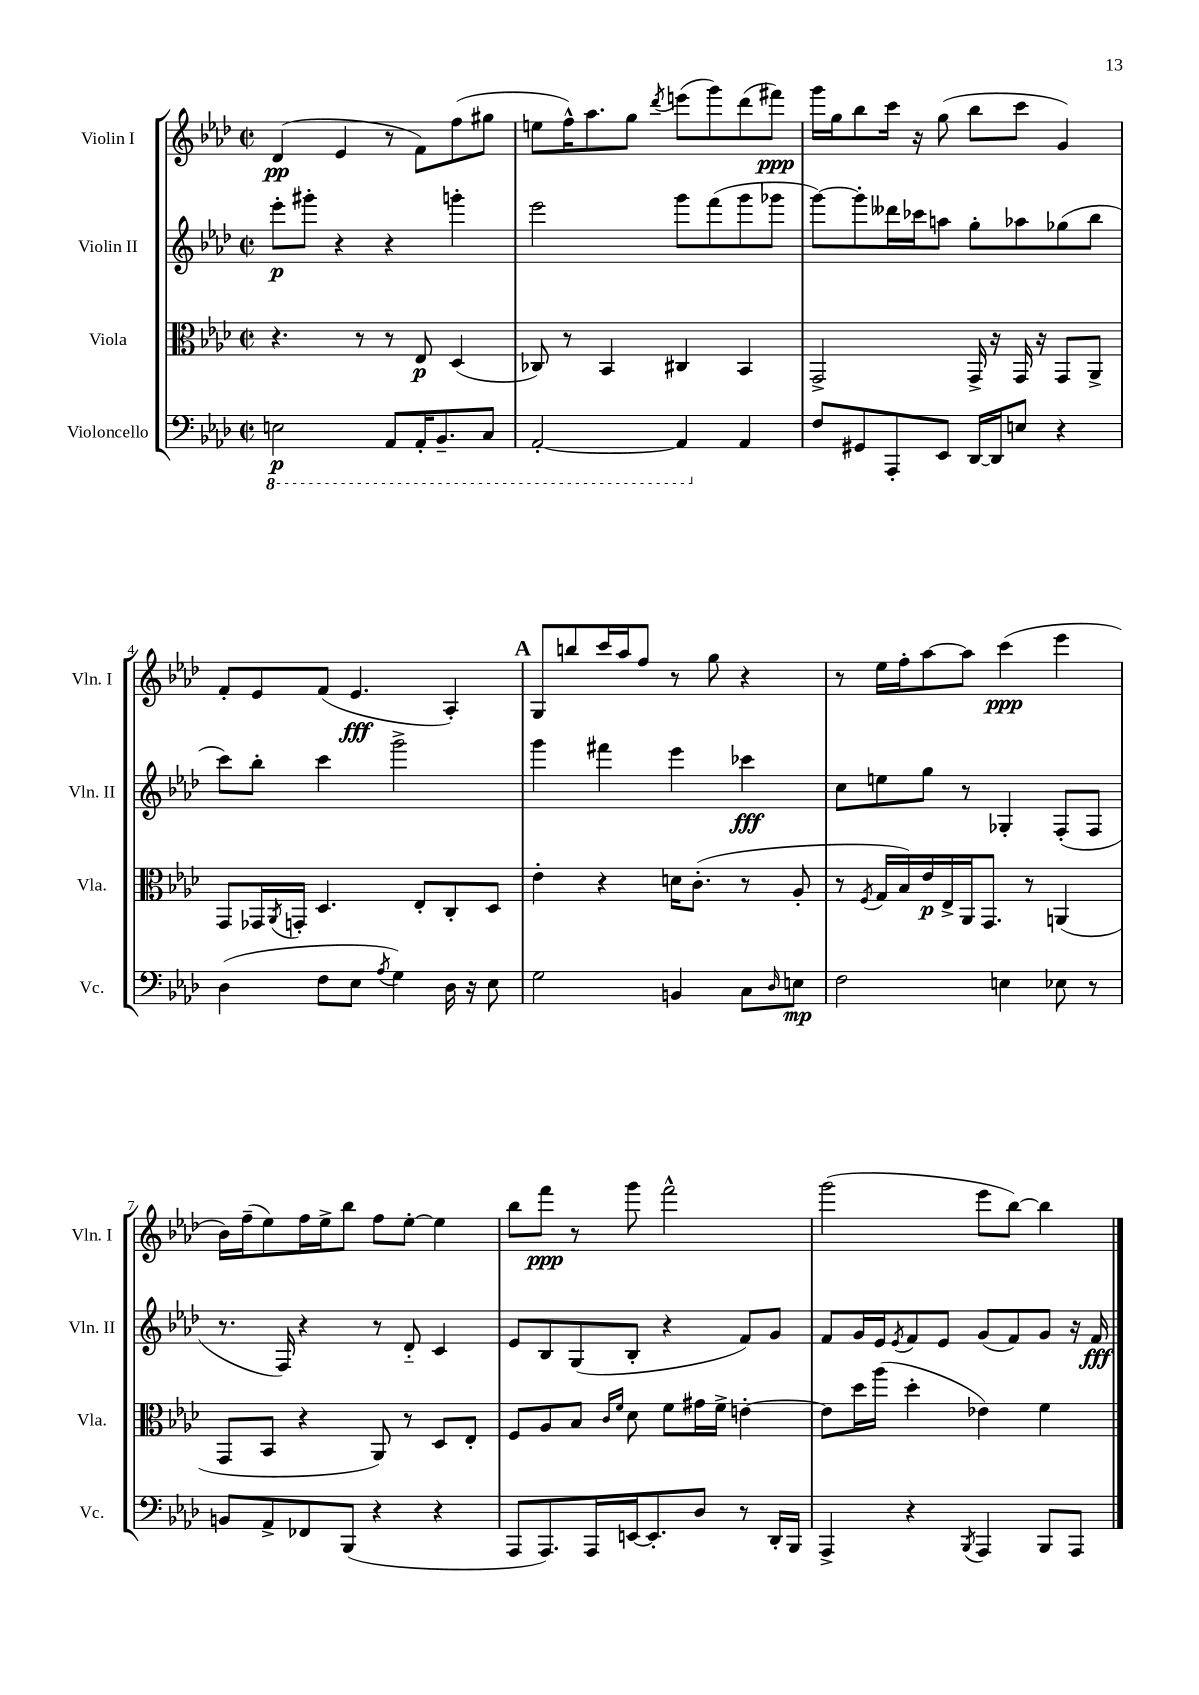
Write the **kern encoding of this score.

**kern	**kern	**kern	**kern
*staff4	*staff3	*staff2	*staff1
*clefF4	*clefC3	*clefG2	*clefG2
*k[b-e-a-d-]	*k[b-e-a-d-]	*k[b-e-a-d-]	*k[b-e-a-d-]
*M2/2	*M2/2	*M2/2	*M2/2
*met(c|)	*met(c|)	*met(c|)	*met(c|)
2EE	4.r	8eee-'	(4d-
.	.	8ggg#'	.
.	.	4r	4e-
.	8r	.	.
8AAA-	8r	4r	8r
16AAA-'	8E-	.	8f)
8.BBB-~	.	.	.
.	(4D-	4ggg'	(8ff
8CC	.	.	8gg#
=	=	=	=
[2AAA-'	8C-)	2eee-	8ee
.	8r	.	16ff^^)
.	.	.	8.aa-
.	4BB-	.	.
.	.	.	8gg
.	.	.	8qddd-
4AAA-]	4C#	8ggg	(8eee
.	.	(8fff	8ggg)
4AA-	4BB-	8ggg	(8ddd-
.	.	8ggg-	8fff#)
=	=	=	=
8F	2GG^	[8ggg)	16ggg
.	.	.	16gg
8GG#	.	8ggg']	8bb-
8AAA-'	.	16ddd--	16ccc
.	.	16ccc-	16r
8EE-	.	8aa	(8gg
[16DD-	16GG^	8gg'	8bb-
16DD-]	16r	.	.
8E	16GG	8aa-	8ccc
.	16r	.	.
4r	8GG	(8gg-	4g)
.	8AA-^	8bb-	.
=	=	=	=
(4D-	8GG	8ccc)	8f'
.	16GG-	8bb-'	8e-
.	8qAA-	.	.
.	16GG'	.	.
8F	4.D-	4ccc	(8f
8E-	.	.	4.e-
8qA-	.	.	.
4G)	.	2ggg^	.
.	8E-'	.	.
16D-	8C'	.	4A-')
16r	.	.	.
8E-	8D-	.	.
=	=	=	=
2G	4e-'	4ggg	8G
.	.	.	8bb
.	4r	4fff#	16ccc
.	.	.	16aa-
.	.	.	8ff
4BB	16d	4eee-	8r
.	(8.c'	.	.
.	.	.	8gg
8C	8r	4ccc-	4r
16qqD-	.	.	.
8E	8A-'	.	.
=	=	=	=
2F	8r	8cc	8r
.	8qF	.	.
.	16G	8ee	16ee-
.	16B-)	.	16ff'
.	16e-	8gg	[8aa-
.	16E-^	.	.
.	16AA-	8r	8aa-]
.	8.GG	.	.
4E	.	4G-'	(4ccc
.	8r	.	.
8E-	(4AA	(8F'	4eee-
8r	.	8F	.
=	=	=	=
8BB	8GG	8.r	16b-)
.	.	.	(16ff~
8AA-^	8BB-	.	8ee-)
.	.	16F)	.
8FF-	4r	4r	16ff
.	.	.	16ee-^
(8BBB-	.	.	8bb-
4r	8AA-)	8r	8ff
.	8r	8d-'~	[8ee-'
4r	8D-	4c	4ee-]
.	8E-'	.	.
=	=	=	=
8AAA-	8F	8e-	8bb-
8.AAA-)	8A-	8B-	8fff
.	8B-	(8G	8r
16AAA-	.	.	.
.	16qqc	.	.
.	16qqf	.	.
[16EE	8d-	8B-'	8ggg
8.EE']	.	.	.
.	8f	4r	2fff^^
8D-	16g#	.	.
.	16f^	.	.
8r	[4e'	8f)	.
16DD-'	.	8g	.
16BBB-	.	.	.
=	=	=	=
4AAA-^	8e]	8f	(2ggg
.	16dd-	16g	.
.	(16aa-	16e-	.
.	.	8qe-	.
4r	4dd-'	8f	.
.	.	8e-	.
8qBBB-	.	.	.
4AAA-	4e-)	(8g	8eee-
.	.	8f)	[8bb-)
8BBB-	4f	8g	4bb-]
8AAA-	.	16r	.
.	.	16f	.
==	==	==	==
*-	*-	*-	*-
